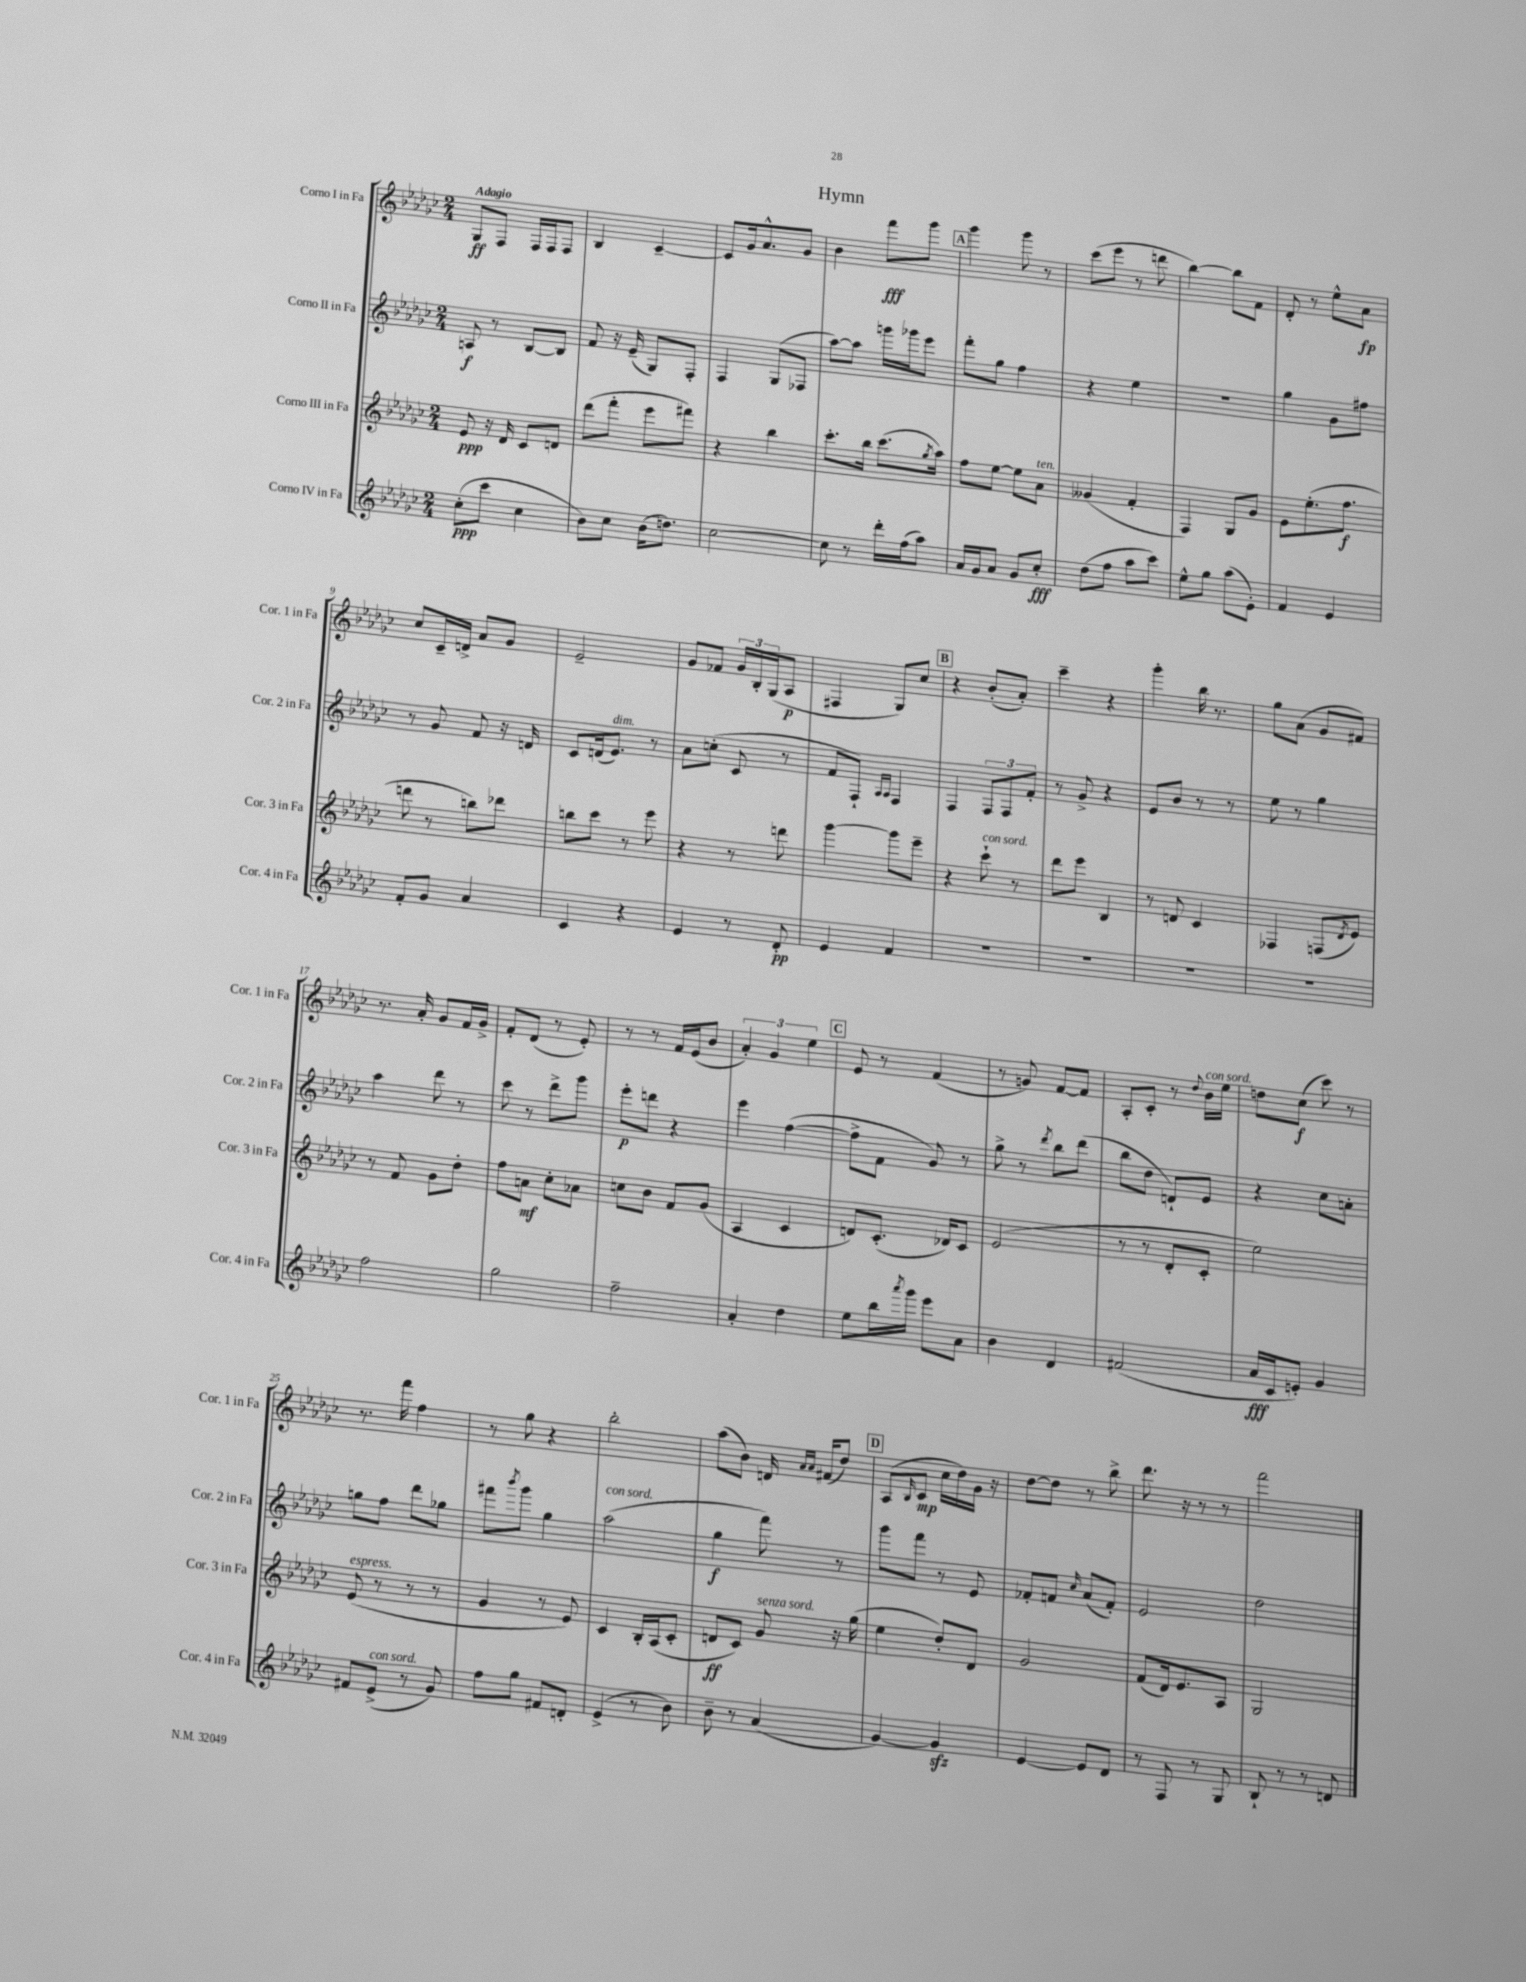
\header { title = "Hymn" }
<<
\new StaffGroup <<
\new Staff = "s0" \with { instrumentName = "Corno I in Fa" shortInstrumentName = "Cor. 1 in Fa" } {
    \clef treble \key ges \major \numericTimeSignature \time 2/4 \tempo "Adagio"
    ges8\ff f8 f16 f16 f8 |
    bes4 ces'4~-- |
    ces'8 ges'16 aes'8.-^ ges'8 |
    bes'4 f'''8\fff ges'''8 |
    \mark \markup { \box "A" } ges'''4 ges'''8 r8 |
    ces'''8( ees'''8 r8 d'''8 |
    bes''4~) bes''8 f'8 |
    des'8-. r8 ees''8-^ aes'8\fp |
    ces''8 ces'16-- d'16-> aes'8 ges'8 |
    ees'2-- |
    ges'8 fes'8 \tuplet 3/2 { ges'16 bes16-. ges16( } aes8\p |
    fis4 ges8) ces''8 |
    \mark \markup { \box "B" } r4 bes'8-.( aes'8-.) |
    ces'''4-- r4 |
    ges'''4-. bes''16 r8. |
    ges''8 aes'8( ges'8 fis'8) |
    r8. aes'16-. ges'8 f'16 ges'16-> |
    f'8-. des'8( r8 ees'8-.) |
    r8 r8 f'16 ees'16( bes'8 |
    \tuplet 3/2 { aes'4-.) ges'4 ees''4 } |
    \mark \markup { \box "C" } ees'8 r8 f'4( |
    r8 g'8) f'8~ f'8 |
    aes8-. ces'8-. r8 \appoggiatura { des''8 } bes'16^\markup { \italic "con sord." } ees''16 |
    d''8 ces''8\f( ces'''8) r8 |
    r8. f'''16 f''4 |
    r8 ges''8 r4 |
    bes''2-. |
    aes''8( bes'8) d'16 \grace { aes'16 aes'16 } fis'16( des''8) |
    \mark \markup { \box "D" } aes8( \grace { bes16 } ces'8\mp ces''16 des''16) ges'16 r16 |
    des''8~ des''8 r8 bes''8-> |
    des'''8. r16 r8 r8 |
    f'''2 \bar "|." |
}
\new Staff = "s1" \with { instrumentName = "Corno II in Fa" shortInstrumentName = "Cor. 2 in Fa" } {
    \clef treble \key ges \major \numericTimeSignature \time 2/4
    a8\f r8 bes8~ bes8 |
    f'8 r16 ees'16--( ges8) f8-. |
    f4 ges8( fes8 |
    aes''8~) aes''8 g'''16 ges'''16 ees'''8 |
    \mark \markup { \box "A" } f'''8-. ges''8 f''4 |
    r4 ees''4 |
    R2 |
    ges''4 ges'8 fis''8 |
    r8 ges'8 f'8 r16 d'16 |
    ces'8 d'16( ees'8.^\markup { \italic "dim." }) r8 |
    aes'8 c''8-.( ces'8 r8 |
    f'8 f8-!) \grace { aes16 aes16 } f4 |
    \mark \markup { \box "B" } f4 \tuplet 3/2 { f8 f8 f'8-. } |
    r8 ges'8-> r4 |
    ees'8 bes'8 r8 r8 |
    ees''8 r8 ges''4 |
    aes''4 des'''8 r8 |
    ces'''8 r8 des'''8-> ges'''8 |
    ees'''8-.\p d'''8 r4 |
    ees'''4 f''4~( |
    \mark \markup { \box "C" } f''8-> f'8 ges'8) r8 |
    ges''8-> r8 \acciaccatura { des'''8 } bes''8 des'''8( |
    bes''8 des''8 d'8-!) ees'8 |
    r4 ces''8 a'8-. |
    g''8 f''8 des'''8 ges''8 |
    fis'''8 \acciaccatura { bes'''8 } ges'''8 ges''4 |
    aes''2^\markup { \italic "con sord." }( |
    ges''4\f f'''8) r8 |
    \mark \markup { \box "D" } ges'''8 f'''8 r8 ees'8 |
    fes'8-. f'8 \grace { ces''16 } aes'8( f'8-.) |
    ees'2 |
    des''2 \bar "|." |
}
\new Staff = "s2" \with { instrumentName = "Corno III in Fa" shortInstrumentName = "Cor. 3 in Fa" } {
    \clef treble \key ges \major \numericTimeSignature \time 2/4
    ees'8\ppp r16 des'16 ces'8 d'8 |
    des'''8( f'''8-. ees'''8 fis'''8) |
    r4 bes''4 |
    ces'''8.-. bes''16 ces'''8.( \acciaccatura { ges''8 } aes''16) |
    \mark \markup { \box "A" } f''8 ees''8~ ees''8 aes'8^\markup { \italic "ten." } |
    geses'4( f'4-. |
    f4) ges8 ges'8 |
    ees'8 ees''8.-.( f''8.\f |
    d'''8 r8 b''8) des'''8 |
    b''8 ces'''8 r8 ees'''8 |
    r4 r8 d'''8 |
    ges'''4~ ges'''8 ees'''8-- |
    \mark \markup { \box "B" } r4 ces'''8-!^\markup { \italic "con sord." } r8 |
    des'''8 ees'''8 bes4 |
    r8 d'8 ces'4 |
    fes4 f8( \acciaccatura { des'8 } ees'8) |
    r8 f'8 ges'8 des''8-. |
    f''8 a'8\mf ces''8-. aes'8 |
    c''8 bes'8 f'8 ges'8( |
    aes4 ces'4 |
    \mark \markup { \box "C" } d'8) ces'8.-.( des'16) ces'8 |
    ees'2( |
    r8 r8 des'8-. ces'8-. |
    ees''2) |
    ees'8^\markup { \italic "espress." }( r8 r8 r8 |
    ges'4 r8 ees'8) |
    ces'4 bes16-. aes16( ces'8-. |
    d'8\ff ces'8) ges'8^\markup { \italic "senza sord." } r16 ges''16( |
    \mark \markup { \box "D" } ees''4 des''8-.) des'8 |
    ges'2 |
    f'8( des'16) ees'8. aes8 |
    ges2 \bar "|." |
}
\new Staff = "s3" \with { instrumentName = "Corno IV in Fa" shortInstrumentName = "Cor. 4 in Fa" } {
    \clef treble \key ges \major \numericTimeSignature \time 2/4
    ces''8-.\ppp( ces'''8 ces''4 |
    bes'8) ces''8 bes'16( d''8.) |
    ces''2~ |
    ces''8 r8 des'''16-. f''16( aes''8) |
    \mark \markup { \box "A" } aes'16 ges'16 aes'8 ges'8 ces''8-.\fff |
    des''8( f''8 aes''8 ces'''8) |
    ees''8-^ ges''8 aes''8( ees'8-.) |
    f'4 ees'4 |
    f'8-. ges'8 aes'4 |
    ces'4 r4 |
    ees'4 r8 des'8-.\pp |
    ees'4 f'4 |
    \mark \markup { \box "B" } R2 |
    R2 |
    R2 |
    R2 |
    f''2 |
    ges''2 |
    f''2-- |
    aes'4-. des''4 |
    \mark \markup { \box "C" } ees''8 bes''16 \acciaccatura { aes'''8 } ges'''16 ees'''8 aes'8 |
    bes'4 des'4 |
    fis'2( |
    aes'16\fff ces'16 e'8-.) ges'4 |
    fis'8 ees'8->^\markup { \italic "con sord." }( r8 ges'8) |
    f''8 ges''8 fis'8 d'8-. |
    ees'4->( r8 bes'8) |
    bes'8-- r8 aes'4( |
    \mark \markup { \box "D" } ges'4~) ges'4\sfz |
    ees'4~ ees'8 des'8 |
    r8 f8 r8 ges8 |
    bes8-! r8 r8 d'8 \bar "|." |
}
>>
>>
